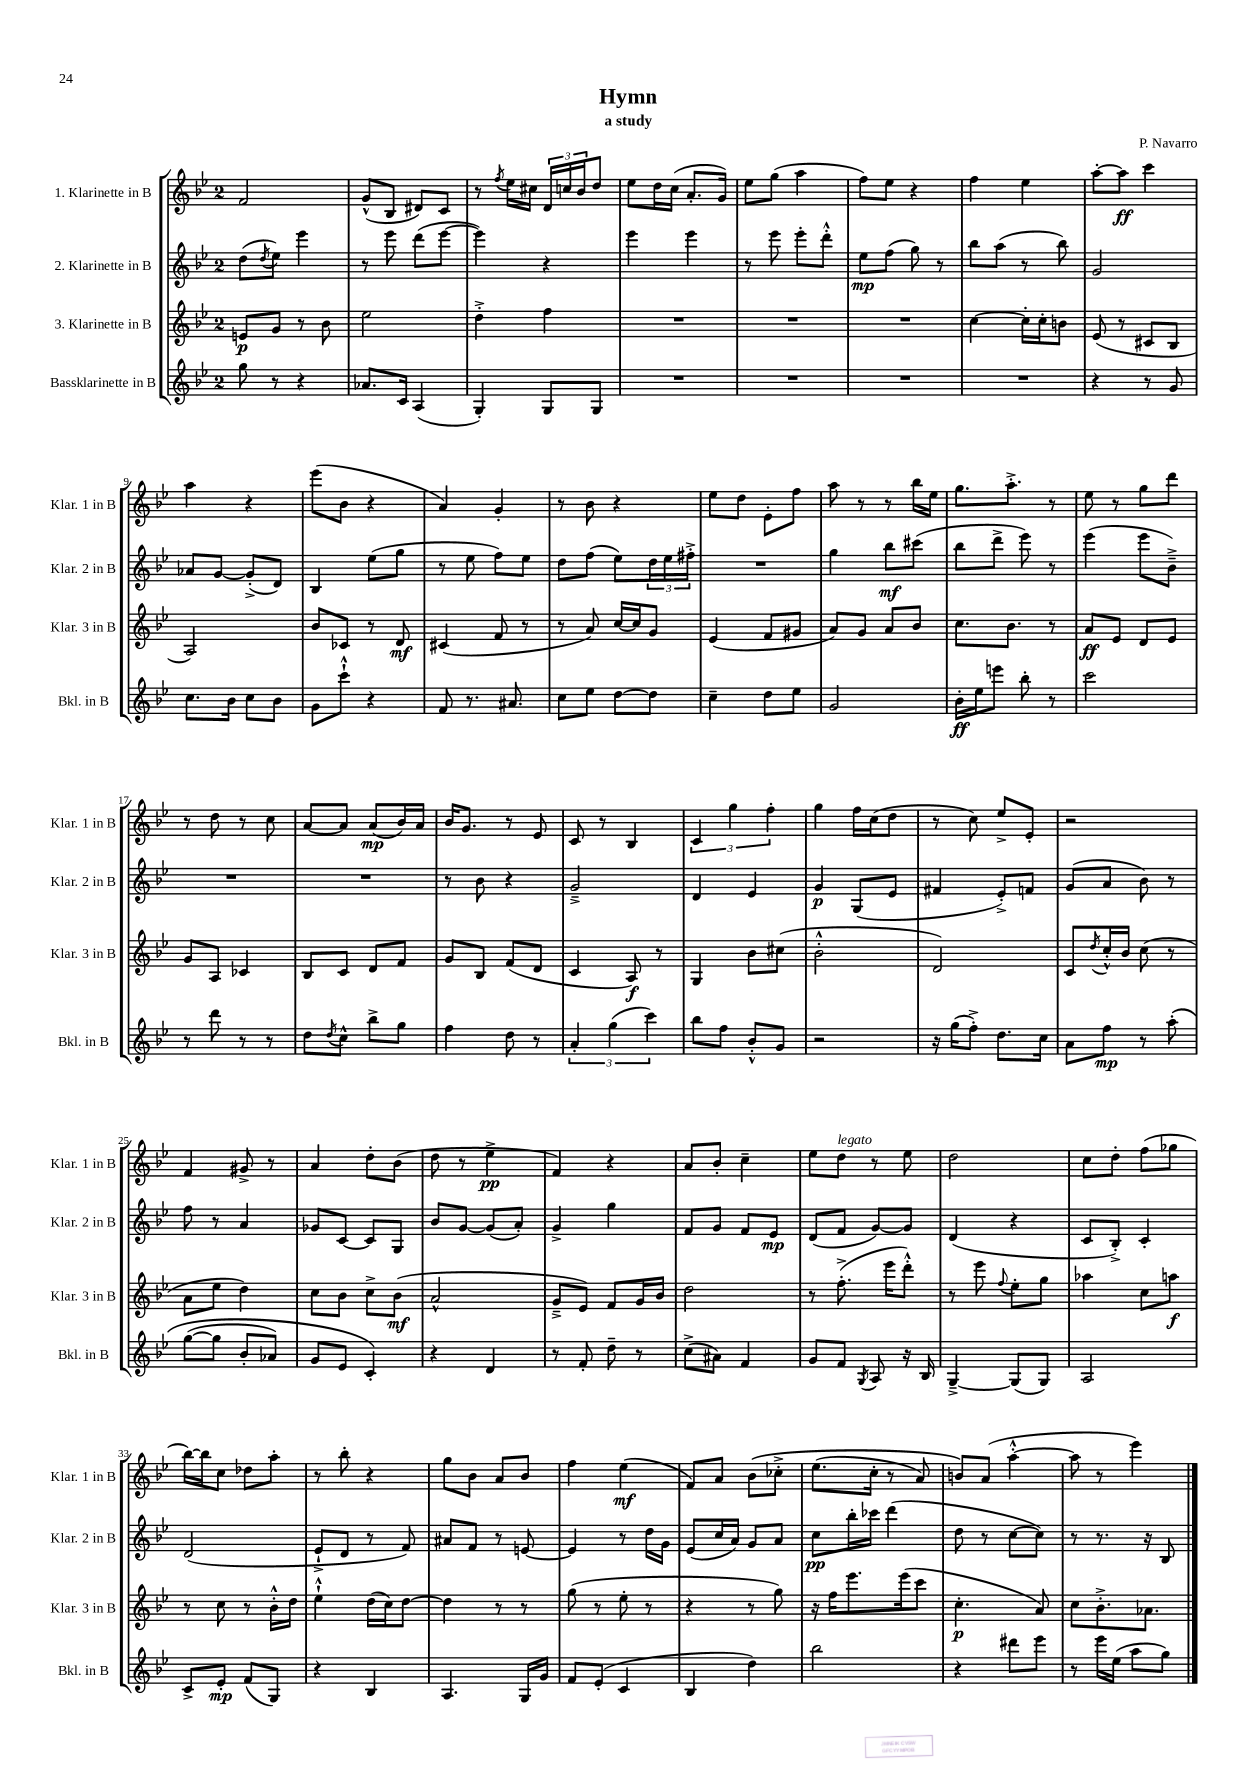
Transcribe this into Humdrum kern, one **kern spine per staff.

**kern	**kern	**kern	**kern
*staff4	*staff3	*staff2	*staff1
*clefG2	*clefG2	*clefG2	*clefG2
*k[b-e-]	*k[b-e-]	*k[b-e-]	*k[b-e-]
*M2/4	*M2/4	*M2/4	*M2/4
8gg\	8e/L	(8dd\L	2f/
.	.	8qdd/	.
8r	8g/J	8ee-\J)	.
4r	8r	4eee-\	.
.	8b-\	.	.
=	=	=	=
8.a-/L	2ee-\	8r	(8g^^/L
.	.	8eee-\	8B-/J
16c/Jk	.	.	.
(4A/	.	(8ddd\L	8d#/L)
.	.	[8eee-\J	8c/J
=	=	=	=
4G'/)	4dd'^\	4eee-\])	8r
.	.	.	8qff/
.	.	.	16ee-\LL
.	.	.	16cc#\JJ
8G/L	4ff\	4r	24d/LL
.	.	.	24cc/
.	.	.	24b-/J
8G/J	.	.	8dd/J
=	=	=	=
2r	2r	4eee-\	8ee-\L
.	.	.	16dd\L
.	.	.	(16cc\JJ
.	.	4eee-\	8.a'/L
.	.	.	16g/Jk)
=	=	=	=
2r	2r	8r	8ee-\L
.	.	8eee-\	(8gg\J
.	.	8eee-'\L	4aa\
.	.	8ddd'^^\J	.
=	=	=	=
2r	2r	8ee-\L	8ff\L)
.	.	(8ff\J	8ee-\J
.	.	8gg\)	4r
.	.	8r	.
=	=	=	=
2r	[4cc\	8bb-\L	4ff\
.	.	(8aa\J	.
.	16cc'\]LL	8r	4ee-\
.	16cc'\J	.	.
.	8b\J	8bb-\)	.
=	=	=	=
4r	(8e-/	2g/	[8aa'\L
.	8r	.	8aa\]J
8r	8c#/L	.	4ccc\
8g/	8B-/J	.	.
=	=	=	=
8.cc\L	2A/)	8a-/L	4aa\
.	.	[8g/J	.
16b-\Jk	.	.	.
8cc\L	.	(8g'^/]L	4r
8b-\J	.	8d/J)	.
=	=	=	=
8g\L	8b-/L	4B-/	(8eee-\L
8ccc`^^\J	8c-/J	.	8b-\J
4r	8r	(8ee-\L	4r
.	8d/	8gg\J	.
=	=	=	=
8f/	(4c#/	8r	4a/)
8.r	.	8ee-\	.
.	8f/	8ff\L)	4g'/
8.a#/	.	.	.
.	8r	8ee-\J	.
=	=	=	=
8cc\L	8r	8dd\L	8r
8ee-\J	8a/)	(8ff\J	8b-\
[8dd\L	[16cc/LL	8ee-\L)	4r
.	16cc/]J	.	.
8dd\]J	8g/J	24dd\L	.
.	.	24ee-\	.
.	.	24ff#'^\JJ	.
=	=	=	=
4cc~\	(4e-/	2r	8ee-\L
.	.	.	8dd\J
8dd\L	8f/L	.	8e-'\L
8ee-\J	8g#/J	.	8ff\J
=	=	=	=
2g/	8a/L)	4gg\	8aa\
.	8g/J	.	8r
.	8a/L	8bb-\L	8r
.	8b-/J	(8ccc#\J	16bb-\LL
.	.	.	16ee-\JJ
=	=	=	=
16b-'\LL	8.cc\L	8bb-\L	8.gg\L
16ee-\J	.	.	.
8eee\J	.	8ddd^\J	.
.	8.b-\J	.	8.aa'^\J
8bb-'\	.	8eee-\)	.
8r	8r	8r	8r
=	=	=	=
2ccc\	8a/L	(4eee-\	8ee-\
.	8e-/J	.	8r
.	8d/L	8eee-\L	8gg\L
.	8e-/J	8b-~^\J)	8ddd\J
=	=	=	=
8r	8g/L	2r	8r
8ddd\	8A/J	.	8dd\
8r	4c-/	.	8r
8r	.	.	8cc\
=	=	=	=
8dd\L	8B-/L	2r	[8a/L
8qdd/	.	.	.
8cc^^\J	8c/J	.	8a/]J
8bb-^\L	8d/L	.	(8a/L
8gg\J	8f/J	.	16b-/L)
.	.	.	16a/JJ
=	=	=	=
4ff\	8g/L	8r	16b-/LK
.	.	.	8.g/J
.	8B-/J	8b-\	.
8dd\	(8f/L	4r	8r
8r	8d/J	.	8e-/
=	=	=	=
6a'/	4c/	2g~^/	8c/
.	.	.	8r
(6gg\	.	.	.
.	8A/)	.	4B-/
6ccc\)	.	.	.
.	8r	.	.
=	=	=	=
8bb-\L	4G/	4d/	6c/
8ff\J	.	.	.
.	.	.	6gg\
8b-'^^/L	8b-\L	4e-/	.
.	.	.	6ff'\
8g/J	(8cc#\J	.	.
=	=	=	=
2r	2b-'^^\	4g/	4gg\
.	.	(8G/L	16ff\LL
.	.	.	(16cc\J
.	.	8e-/J	8dd\J
=	=	=	=
16r	2d/)	4f#/	8r
(16gg\LK	.	.	.
8ff'^\J)	.	.	8cc\)
8.dd\L	.	8e-'^/L)	8ee-^/L
.	.	8f/J	8e-'/J
16cc\Jk	.	.	.
=	=	=	=
8a\L	8c/L	(8g/L	2r
.	8qdd/	.	.
8ff\J	16cc'^^/L	8a/J	.
.	16b-/JJ	.	.
8r	(8cc\	8b-\)	.
&(8aa'\	8r	8r	.
=	=	=	=
([8gg\L	8a\L	8ff\	4f/
8gg\]J	8ee-\J	8r	.
8b-'/L	4dd\)	4a/	8g#^/
8a-/J)	.	.	8r
=	=	=	=
8g/L	8cc\L	8g-/L	4a/
8e-/J	8b-\J	[8c/J	.
4c'/&)	8cc^\L	8c/]L	8dd'\L
.	(8b-\J	8G/J	(8b-\J
=	=	=	=
4r	2a^^/	8b-/L	8dd\
.	.	[8g/J	8r
4d/	.	(8g/]L	4ee-^\
.	.	8a'/J)	.
=	=	=	=
8r	8g~^/L	4g^/	4f/)
8f'/	8e-/J)	.	.
8dd~\	8f/L	4gg\	4r
8r	16g/L	.	.
.	16b-/JJ	.	.
=	=	=	=
(8cc^\L	2dd\	8f/L	8a/L
8a#\J)	.	8g/J	8b-'/J
4f/	.	8f/L	4cc~\
.	.	8e-/J	.
=	=	=	=
8g/L	8r	(8d/L	8ee-\L
8f/J	(8.ff'^\	8f/J	8dd\J
8qG/	.	.	.
8A/	.	[8g/L)	8r
.	16eee-\LK	.	.
16r	8ddd'^^\J)	8g/]J	8ee-\
16B-/	.	.	.
=	=	=	=
[4G~^/	8r	(4d/	2dd\
.	8eee-\	.	.
.	8qqff/	.	.
(8G/]L	8ee-'\L	4r	.
8G/J)	8gg\J	.	.
=	=	=	=
2A/	4aa-\	8c/L	8cc\L
.	.	8B-'^/J)	8dd'\J
.	8cc\L	4c'/	(8ff\L
.	8aa\J	.	8gg-\J
=	=	=	=
8c^/L	8r	(2d/	[16bb-\LL)
.	.	.	16bb-\]J
8e-'/J	8cc\	.	8cc\J
(8f/L	8r	.	8dd-\L
8G/J)	16b-'^^\LL	.	8aa'\J
.	16dd\JJ	.	.
=	=	=	=
4r	4ee-`^^\	8e-`^/L	8r
.	.	8d/J	8bb-'\
4B-/	(16dd\LL	8r	4r
.	16cc\J)	.	.
.	[8dd\J	8f/)	.
=	=	=	=
4.A/	4dd\]	8a#/L	8gg\L
.	.	8f/J	8b-\J
.	8r	8r	8a/L
16G/LL	8r	[8e/	8b-/J
16g/JJ	.	.	.
=	=	=	=
8f/L	(8gg\	4e/]	4ff\
(8e-'/J	8r	.	.
4c/	8ee-'\	8r	(4ee-\
.	8r	16dd\LL	.
.	.	16g\JJ	.
=	=	=	=
4B-/	4r	(8e-/L	8f/L)
.	.	16cc/L	8a/J
.	.	16a/JJ)	.
4dd\)	8r	8g/L	&(8b-\L
.	8gg\)	8a/J	8cc-'^\J
=	=	=	=
2bb-\	16r	8cc\L	(8.ee-\L
.	16ff\LK	.	.
.	8.eee-\	16bb-'\L	.
.	.	16ccc-\JJ	16cc'\Jk
.	.	(4ddd\	8r
.	(16eee-\k	.	.
.	8ccc\J	.	8a/)
=	=	=	=
4r	4.cc'\	8dd\	8b/L&)
.	.	8r	(8a/J
8ddd#\L	.	[8cc\L	[4aa'^^\
8eee-\J	8a/)	8cc\]J)	.
=	=	=	=
8r	8cc\L	8r	8aa\]
16eee-\LL	8.b-'^\	8.r	8r
(16ee-\JJ	.	.	.
8aa\L	.	.	4eee-\)
.	8.a-\J	16r	.
8gg\J)	.	8B-/	.
==	==	==	==
*-	*-	*-	*-
